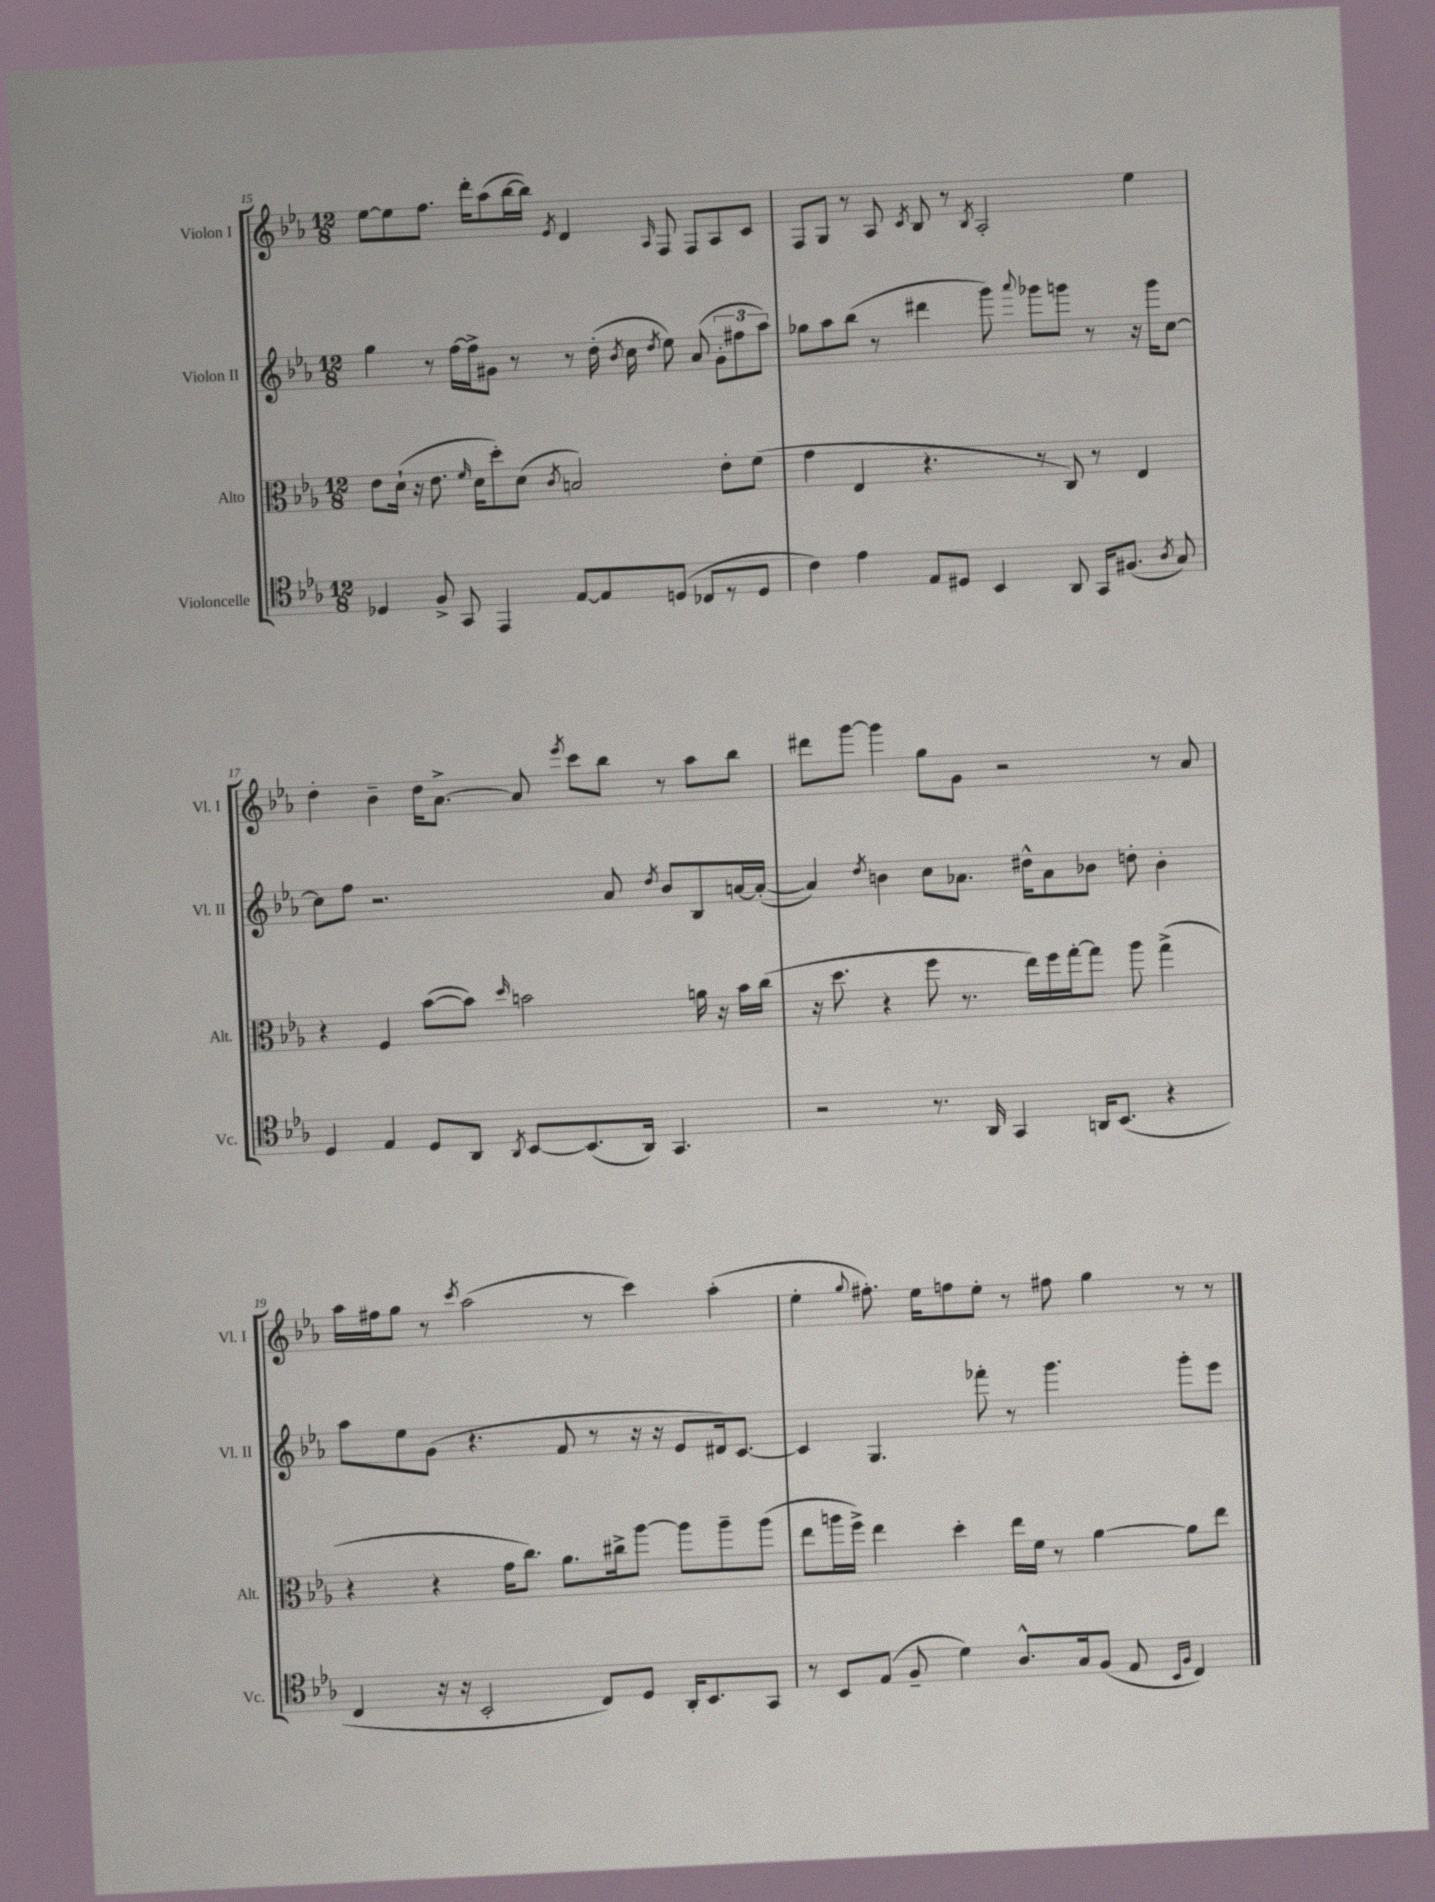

**kern	**kern	**kern	**kern
*part4	*part3	*part2	*part1
*staff4	*staff3	*staff2	*staff1
*I"Violoncelle	*I"Alto	*I"Violon II	*I"Violon I
*I'Vc.	*I'Alt.	*I'Vl. II	*I'Vl. I
*clefC4	*clefC3	*clefG2	*clefG2
*k[b-e-a-]	*k[b-e-a-]	*k[b-e-a-]	*k[b-e-a-]
*M12/8	*M12/8	*M12/8	*M12/8
=15	=15	=15	=15
4D-X/	8e-\L	4gg\	[8ee-\L
.	(16d`\Jk	.	8ee-\]
.	16r	.	.
8F^/	8.e-\	8r	8.ff\J
8GG/	.	[16ff\LL	.
.	16qqf/	.	.
.	16d\KL	16ff^\J]	16ddd'\KL
4EE-/	8dd'\)	8g#X\J	(8aa-\
.	(8d\J	8r	[16bb-\L
.	.	.	16bb-\JJ])
.	8qc/	.	8qe-/
[8E-/L	2Bn/)	8r	4d/
8E-/]	.	(16dd'\	.
.	.	8qb-/	.
.	.	16cc\	.
.	.	8qdd/	16qqA-/
(8Dn/J	.	8ee-\)	8F/
8C-X/L	.	(8a-/	8F/L
8r	8e-'\L	12g#'\L	8A-/
.	.	12ff#X\	.
8D/J	(8f\J	.	8c/J
.	.	12aa-\J)	.
=16	=16	=16	=16
4c\)	4g\	8gg-X\L	8F/L
.	.	8aa-\	8G/J
4e-\	4E-/	(8bb-\J	8r
.	.	8r	8A-/
.	.	.	8qc/
8E-/L	4.r	4ddd#X\	8B-/
8D#X/J	.	.	8r
.	.	.	8qB-/
4BB-/	.	8ggg\)	2A-'/
.	.	8qqaaa-/	.
.	8r	8ggg-X\L	.
8AA-/	8C/)	8gggn\J	.
16GG/KL	8r	8r	.
(8.F#X/J	.	.	.
.	4E-/	16r	4ee-\
.	.	16ggg\KL	.
8qA-/	.	.	.
8G/)	.	[8cc\J	.
!!LO:LB:g=z
=17	=17	=17	=17
4D/	4r	8cc\L]	4dd'\
.	.	8ff\J	.
4E-/	4F/	2.r	4b-~\
8D/L	([8b-\L	.	16dd\KL
.	.	.	[8.a-^\J
8AA-/J	8b-\J])	.	.
8qAA-/	16qqdd/	.	.
[8BB-/L	2bn\	.	8a-/]
.	.	.	8qeee-/
(8.BB-/]	.	.	8ccc\L
.	.	8a-/	8bb-\J
16AA-/Jk)	.	.	.
.	.	8qdd/	.
4.GG/	.	8b-/L	8r
.	16an\	8B-/	8aa-\L
.	16r	.	.
.	16b\LL	[16an/L	8bb-\J
.	(16cc\JJ	(16a'/JJ_	.
=18	=18	=18	=18
2r	16r	4a/])	8ddd#X\L
.	8.dd\	.	.
.	.	.	[8ggg\J
.	.	8qdd/	.
.	4r	4bn\	4ggg\]
8.r	8ff\	8cc\L	8gg\L
.	8.r	8.a-X\J	8g\J
16AA-/	.	.	.
4GG/	.	.	2r
.	16ee-\LL)	16dd#X^^\KL	.
.	16ff\	8a-\	.
.	[16gg'\J	.	.
16AAn/KL	8gg\J]	8b-X\J	.
(8.BB-/J	.	.	.
.	8aa-\	8ddn'\	.
4r	(4gg^\	4b-'\	8r
.	.	.	8a-/
!!LO:LB:g=z
=19	=19	=19	=19
4C/	4r	8aa-\L	16aa-\LL
.	.	.	16ff#X\J
.	.	8ee-\	8gg\J
16r	4r	(8g\J	8r
16r	.	.	.
.	.	.	8qccc/
2BB-'/	.	4.r	(2aa-\
.	16g\KL	.	.
.	8.cc\J)	.	.
.	8.a-\L	8f/	.
8C/L)	.	8r	8r
.	16cc#X^\k	.	.
8D/J	[8aa-\J	16r	4ccc\)
.	.	16r	.
16AA-'/KL	8aa-\L]	8e-/L	.
8.BB-/	.	.	.
.	8aa-~\	16d#X/k)	(4aa-'\
.	.	[8.c/J	.
8GG/J	(8aa-\J	.	.
=20	=20	=20	=20
8r	8ee-\L	4c/]	4ee-'\
8BB-/L	16aan\L	.	.
.	16ff^\JJ)	.	.
.	.	.	8qqgg/
(8E-/J	4ee-\	4.G/	8.ff#X'\)
8F~/	.	.	.
.	.	.	16ee-\KL
4d\)	4dd'\	.	8ffn\
.	.	8fff-X'\	8ee-'\J
8.A-^^/L	16ee-\LL	8r	8r
.	16f\JJ	.	.
.	8r	4.ggg\	8ff#X\
16G/k	.	.	.
(8F/J	[4a-\	.	4gg\
8E-/	.	.	.
16qqBB-/LL	.	.	.
16qqF/JJ	.	.	.
4C/)	8a-\L]	8ggg'\L	8r
.	8ee-\J	8eee-\J	8r
==	==	==	==
*-	*-	*-	*-
